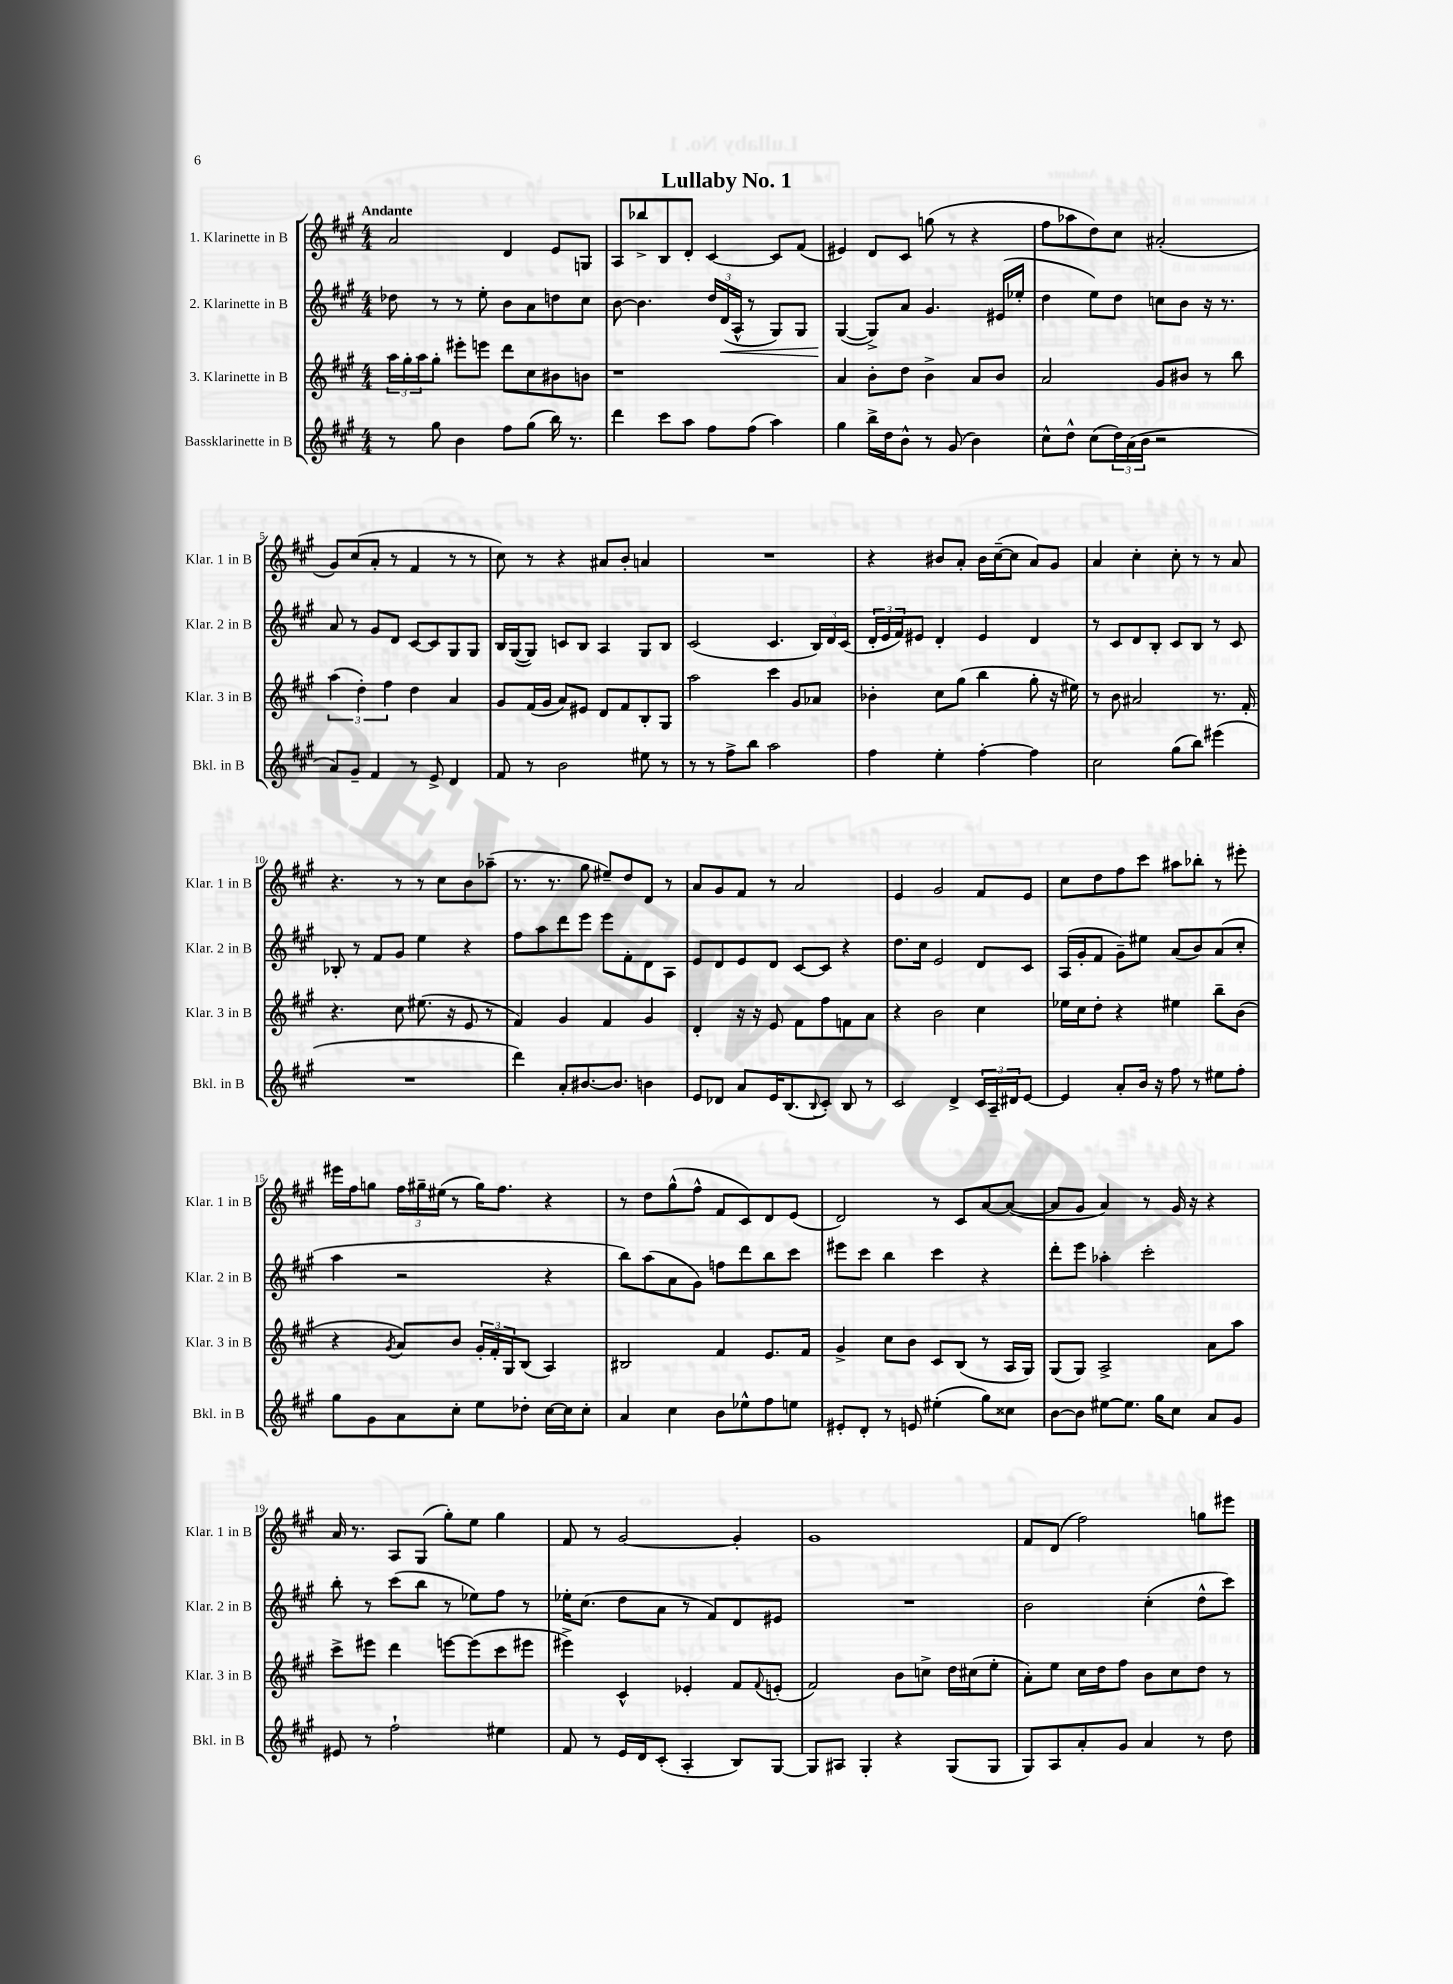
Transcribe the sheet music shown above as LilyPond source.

\header { title = "Lullaby No. 1" }
<<
\new StaffGroup <<
\new Staff = "s0" \with { instrumentName = "1. Klarinette in B" shortInstrumentName = "Klar. 1 in B" } {
    \clef treble \key a \major \numericTimeSignature \time 4/4 \tempo "Andante"
    a'2 d'4 e'8 g8 |
    a8 bes''8-> b8 d'8-. cis'4~ cis'8 fis'8( |
    eis'4) d'8 cis'8 g''8( r8 r4 |
    fis''8 aes''8 d''8) cis''8 ais'2-.( |
    gis'8) cis''8( a'8-. r8 fis'4 r8 r8 |
    cis''8) r8 r4 ais'8 b'8-. a'4 |
    R1 |
    r4 bis'8 a'8-. bis'16 cis''16~--( cis''8 a'8) gis'8 |
    a'4 cis''4-. cis''8-. r8 r8 a'8 |
    r4. r8 r8 cis''8 b'8 aes''8--( |
    r8. r8. gis''8 eis''8--) d''8 d'8 r8 |
    a'8 gis'8 fis'8 r8 a'2 |
    e'4 gis'2 fis'8 e'8 |
    cis''8 d''8 fis''8 cis'''8 ais''8 bes''8-. r8 eis'''8-. |
    eis'''16 fis''16 g''8 \tuplet 3/2 { fis''16 gis''16-- eis''16( } r8 gis''16) fis''8. r4 |
    r8 d''8 gis''8-^( fis''8-^ fis'8 cis'8) d'8 e'8( |
    d'2) r8 cis'8 a'8~ a'8~( |
    a'8 gis'8 a'4) r8 gis'16 r16 r4 |
    a'16 r8. a8 gis8( gis''8-.) e''8 gis''4 |
    fis'8 r8 gis'2~ gis'4-. |
    gis'1 |
    fis'8 d'8( fis''2) g''8 eis'''8 \bar "|." |
}
\new Staff = "s1" \with { instrumentName = "2. Klarinette in B" shortInstrumentName = "Klar. 2 in B" } {
    \clef treble \key a \major \numericTimeSignature \time 4/4
    des''8 r8 r8 e''8-. b'8 a'8 d''8 cis''8 |
    b'8~ b'4. \tuplet 3/2 { d''16 d'16\<( a16-^ } r8 gis8) gis8 |
    gis4~\!( gis8->) a'8 gis'4. eis'16( ees''16-. |
    d''4 e''8) d''8 c''8 b'8 r16 r8. |
    a'8 r8 gis'8 d'8 cis'8~ cis'8 gis8 gis8 |
    b16 gis16~( gis8) c'8 b8 a4 gis8 b8 |
    cis'2( cis'4. \tuplet 3/2 { b16) d'16 cis'16( } |
    \tuplet 3/2 { d'16-. e'16 fis'16) } eis'8 d'4-. eis'4 d'4 |
    r8 cis'8 d'8 b8-. cis'8 b8 r8 cis'8 |
    bes8-. r8 fis'8 gis'8 e''4 r4 |
    fis''8 a''8 d'''8 e'''8 e'''8 fis'8-. d'8 a8 |
    e'8 d'8 e'8 d'8 cis'8~ cis'8 r4 |
    d''8. cis''16 e'2 d'8 cis'8 |
    a16( gis'16-. fis'8 gis'8--) eis''8 a'8( b'8) a'8( cis''8-. |
    a''4 r2 r4 |
    b''8) a''8( a'8 gis'8) f''8 d'''8 b''8 cis'''8 |
    eis'''8 cis'''8 b''4 cis'''4 r4 |
    d'''8-. e'''8 aes''4-. cis'''2-. |
    b''8-. r8 cis'''8( b''8 r8 ees''8) fis''8 r8 |
    ees''16-. cis''8.( d''8 a'8 r8 fis'8) d'8 eis'8 |
    R1 |
    b'2 cis''4-.( d''8-^ cis'''8) \bar "|." |
}
\new Staff = "s2" \with { instrumentName = "3. Klarinette in B" shortInstrumentName = "Klar. 3 in B" } {
    \clef treble \key a \major \numericTimeSignature \time 4/4
    \tuplet 3/2 { a''16 gis''16-. a''16 } gis''8-. eis'''8-. e'''8 d'''8 cis''8 bis'8 b'8 |
    r1 |
    a'4 b'8-. d''8 b'4-> a'8 b'8 |
    a'2 gis'8 bis'8 r8 b''8 |
    \tuplet 3/2 { a''4( d''4-.) fis''4 } d''4 a'4 |
    gis'8 fis'16( gis'16 a'8) eis'8 d'8 fis'8 b8-. gis8 |
    a''2 cis'''4 gis'8 aes'8 |
    bes'4-. cis''8 gis''8( b''4 gis''8-. r16 eis''16) |
    r8 b'8 ais'2 r8. fis'16-. |
    r4. cis''8 eis''8.( r16 e'8 r8 |
    fis'4) gis'4 fis'4 gis'4 |
    d'4-. r16 r16 e'8 fis'8 fis''8 f'8 a'8 |
    r4 b'2 cis''4 |
    ees''16 cis''16 d''8-. r4 eis''4 b''8-- b'8( |
    r4 \acciaccatura { gis'8 } a'8) b'8 \tuplet 3/2 { gis'16-. fis'16-. gis16 } b8( a4) |
    bis2 fis'4 e'8. fis'16 |
    gis'4-> cis''8 b'8 cis'8 b8( r8 a16 gis16) |
    gis8( gis8) a2-> a'8 a''8 |
    cis'''8-> eis'''8 d'''4 e'''8~ e'''8( cis'''8 eis'''8 |
    eis'''4->) cis'4-^ ees'4-. fis'8 \appoggiatura { fis'8 } e'8-.( |
    fis'2) b'8 c''8-> d''16 cis''16( e''8-. |
    a'8-.) e''8 cis''16 d''16 fis''8 b'8 cis''8 d''8 r8 \bar "|." |
}
\new Staff = "s3" \with { instrumentName = "Bassklarinette in B" shortInstrumentName = "Bkl. in B" } {
    \clef treble \key a \major \numericTimeSignature \time 4/4
    r8 gis''8 b'4 fis''8 gis''8( b''16) r8. |
    d'''4 cis'''8 a''8 fis''8 fis''8( a''4) |
    gis''4 b''16-> d''16 b'8-^ r8 gis'8( b'4) |
    cis''8-^ d''8-^ cis''8( \tuplet 3/2 { d''16) a'16( b'16 } r2 |
    a'8) gis'8-- fis'4 r8 e'8-> d'4 |
    fis'8 r8 b'2 eis''8 r8 |
    r8 r8 fis''8-> b''8 a''2 |
    fis''4 e''4-. fis''4~-. fis''4 |
    cis''2 gis''8( b''8) eis'''4( |
    R1 |
    d'''4) a'8-. bis'8.~ bis'8. b'4 |
    e'8 des'8 a'8 e'16 b8.( \appoggiatura { b8 } cis'8-.) b8 r8 |
    cis'2 d'4-> \tuplet 3/2 { cis'16 a16-- dis'16 } e'8~ |
    e'4 a'8-. b'16 r16 fis''8 r8 eis''8 fis''8-. |
    gis''8 gis'8 a'8 cis''8-. e''8 des''8-. cis''16~ cis''16 cis''8-. |
    a'4 cis''4 b'8 ees''8-^ fis''8 e''8 |
    eis'8-. d'8-. r8 e'8 eis''4-.( gis''8) cisis''8 |
    b'8~ b'8 eis''8~ eis''8. gis''16 cis''8 a'8 gis'8 |
    eis'8 r8 fis''2-! eis''4 |
    fis'8 r8 e'16 d'16 cis'8-.( a4-. b8) gis8~ |
    gis8 ais8 gis4-. r4 gis8( gis8 |
    gis8) a8 a'8-. gis'8 a'4 r8 d''8 \bar "|." |
}
>>
>>
